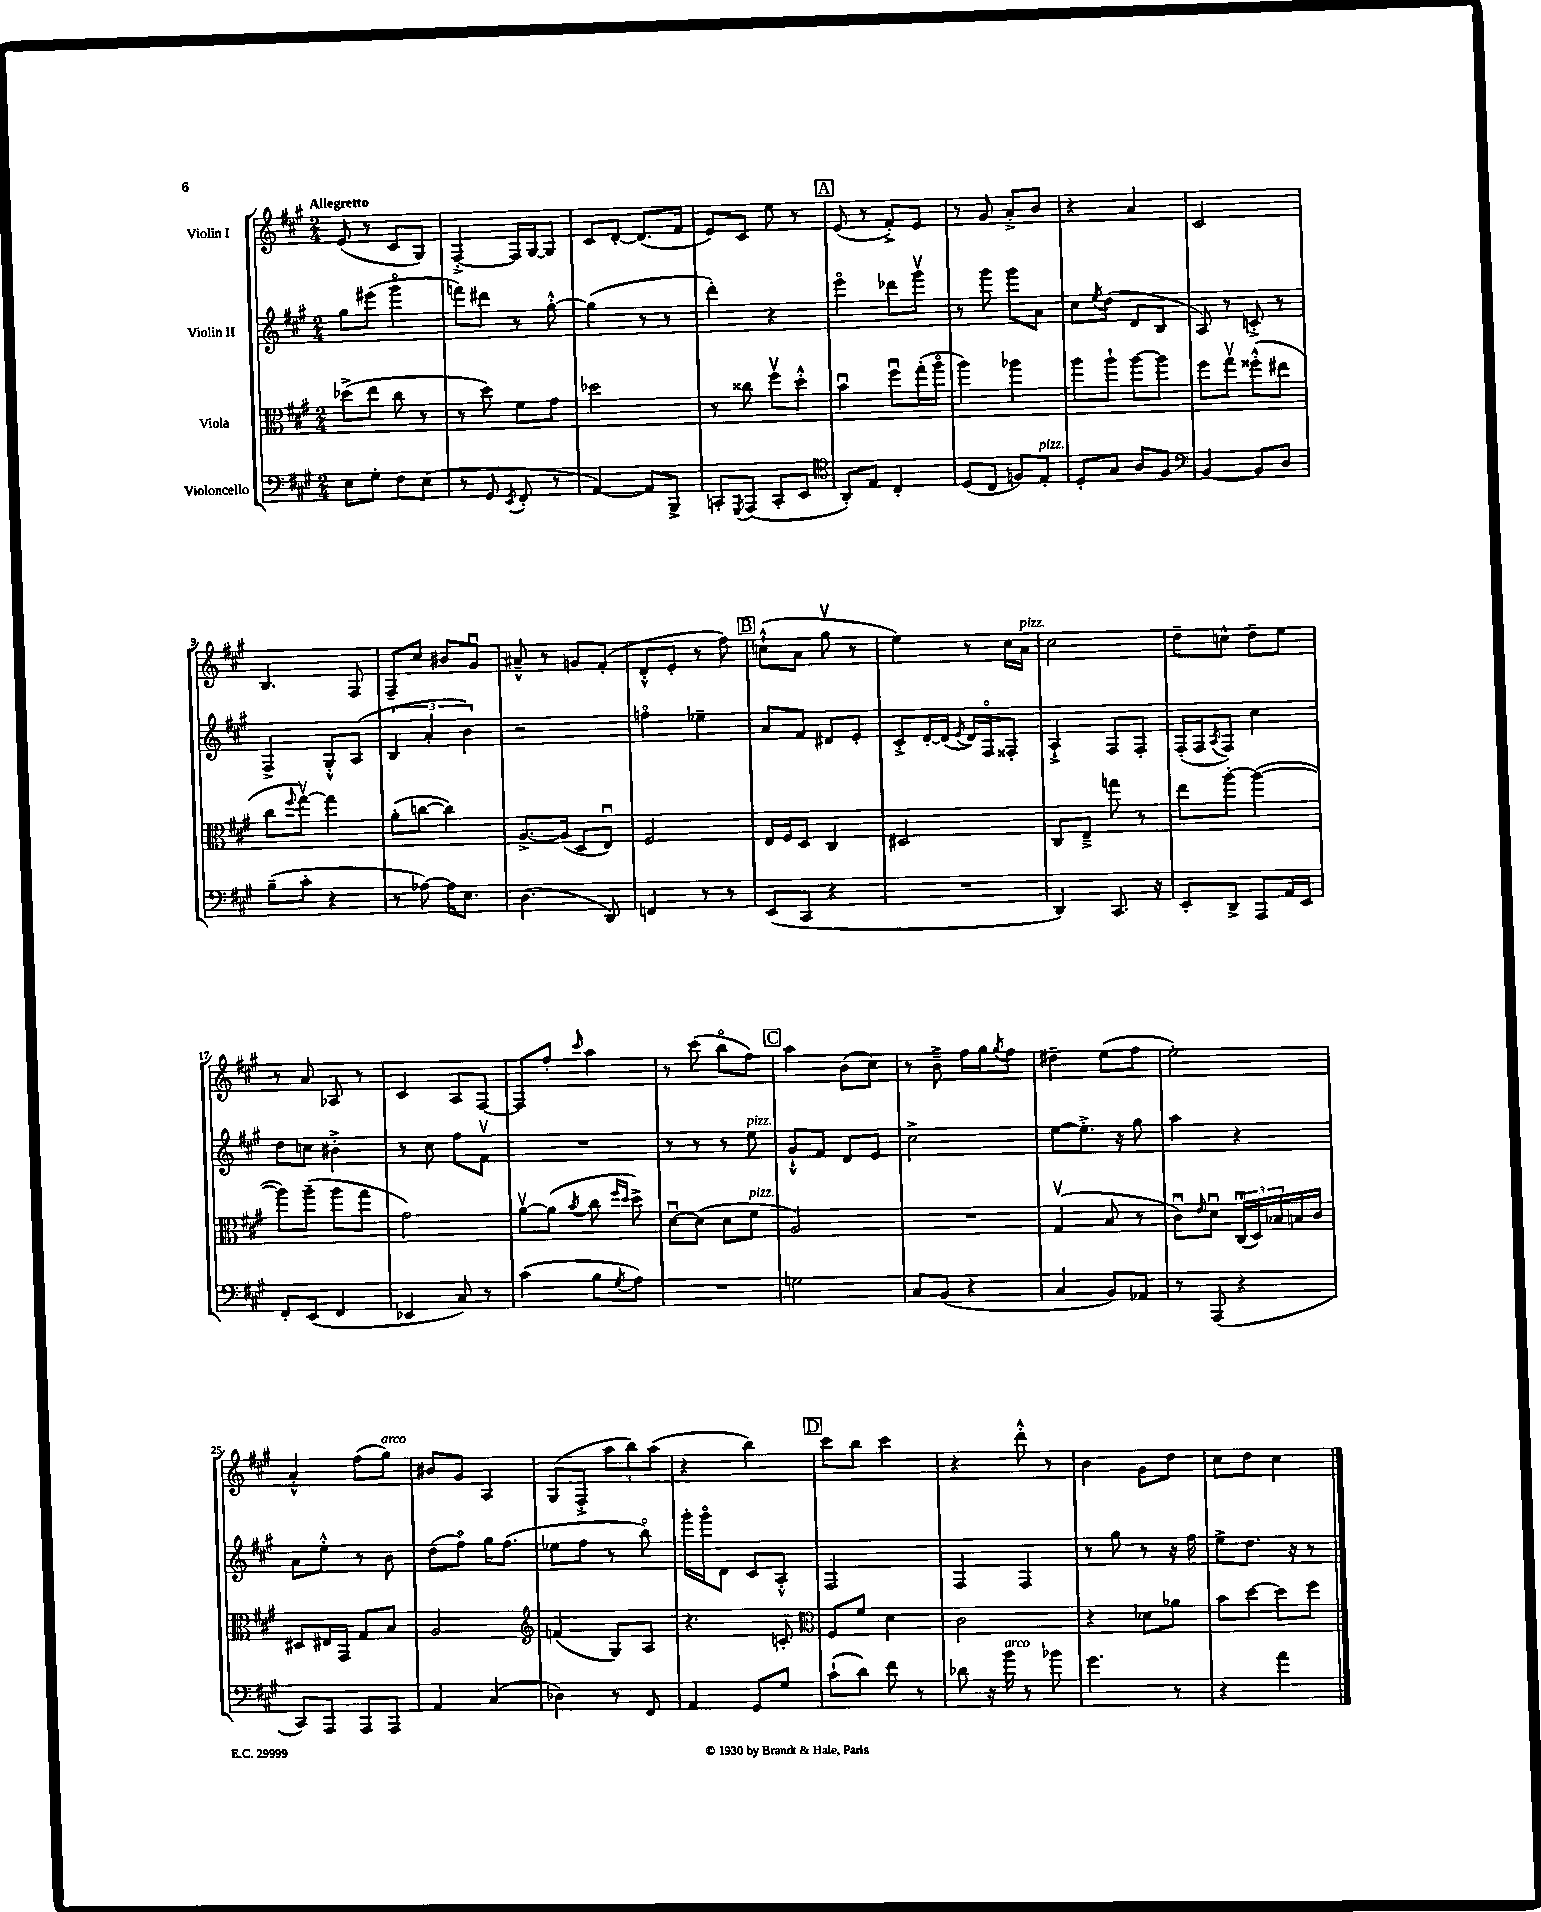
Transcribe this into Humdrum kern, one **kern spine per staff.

**kern	**kern	**kern	**kern
*staff4	*staff3	*staff2	*staff1
*clefF4	*clefC3	*clefG2	*clefG2
*k[f#c#g#]	*k[f#c#g#]	*k[f#c#g#]	*k[f#c#g#]
*M2/4	*M2/4	*M2/4	*M2/4
8E	(8dd-^	8gg#	(8e
8G#'	8ee	(8eee#	8r
8F#	8cc#	4ggg#o	8c#
(8E	8r	.	8G#)
=	=	=	=
8r	8r	8fff)	[4F#'^
8GG#	8dd)	8ddd#	.
8qEE	.	.	.
8FF#'	8f#	8r	16F#]
.	.	.	[16G#
8r	8g#	[8gg#'^^	8G#]
=	=	=	=
[4AA)	2dd-	(4gg#]	8c#
.	.	.	[8d'
8AA]	.	8r	(8.d]
8BBB^	.	8r	.
.	.	.	16f#
=	=	=	=
8CC'	8r	4ddd')	8e)
8qGGG#	.	.	.
(8AAA	8cc##	.	8c#
8CC'	8ff#v	4r	8ee
8EE	8dd'^^	.	8r
=	=	=	=
*clefC4	*	*	*
8AA')	4bu	4eeeo	(8e
8E	.	.	8r
4C#'	8ff#u	8ddd-	8f#'^)
.	(16gg#'	8ggg#v	8e
.	16aao	.	.
=	=	=	=
(8D	4aa)	8r	8r
8C#	.	8ggg#	8g#
8F)	4aa-	8ggg#	8a'^
8E'	.	8a	8b
=	=	=	=
8D'	8aa	8cc#	4r
.	.	8qee	.
8G#	8aa`	(8dd	.
8A	[8aa	8d	4a
8F#	8aa]	8B	.
=	=	=	=
*clefF4	*	*	*
[4BB	8ff#	8A)	2c#
.	8gg#v	8r	.
8BB]	(8ff##'^^	8c'^	.
8D	8ee#	8r	.
=	=	=	=
(8B~	8cc#	4F#^	4.B
.	8qqff#	.	.
8c#'	[8gg#v)	.	.
4r	4gg#]	8G#'^^	.
.	.	(8A	8F#
=	=	=	=
8r	(8a'	6B	8F#~
[8A-)	[8cc	.	8cc#
.	.	6a'	.
16A-]	4cc])	.	8b#
8.E	.	.	.
.	.	6b)	.
.	.	.	8g#u
=	=	=	=
(4.D	[8.A^	2r	8a#~^^
.	.	.	8r
.	(16A]	.	.
.	8D	.	8g
8DD)	8Eu)	.	(8f#'
=	=	=	=
4FF	2F#	4ffo	8d'^^
.	.	.	8e'
8r	.	4ee-~	8r
8r	.	.	8ff#)
=	=	=	=
(8EE	16E	8a	(8cc`^^
.	16F#	.	.
8CC#	8D	8f#	8a
4r	4C#	8d#	8gg#v
.	.	8e'	8r
=	=	=	=
2r	2D#	8c#'^	4ee)
.	.	[16d'	.
.	.	(16d]	.
.	.	8qe	.
.	.	16d)	8r
.	.	16F#o	.
.	.	8F##'	16cc#
.	.	.	16a
=	=	=	=
4DD)	8C#	4A`^	2cc#
.	8E~^	.	.
8.CC#	8gg	8F#	.
.	8r	8F#'	.
16r	.	.	.
=	=	=	=
8EE'	8ee	(16F#'	8dd~
.	.	16F#	.
.	.	8qA	.
8DD^	[8aa'	8F#)	8cc^^
8AAA	(4aa_	4cc#	8dd~
16AA	.	.	8ee
16EE	.	.	.
=	=	=	=
8FF#'	8aa])	8dd	8r
(8EE	(8aa~	8cc	8a
4FF#	8aa	4b#'^	8A-
.	8gg#	.	8r
=	=	=	=
4EE-	2g#)	8r	4c#
.	.	8cc#	.
8C#)	.	8ff#	8A
8r	.	8f#v	[8F#
=	=	=	=
(4c#	[8av	2r	8F#]
.	(8a]	.	8ff#'
.	8qb	.	16qqccc#
8B	8cc#	.	4aa
.	16qqff#	.	.
8qG#	16qqdd	.	.
8A)	8dd^)	.	.
=	=	=	=
2r	[8du	8r	8r
.	(8d]	8r	(8ccc#
.	8d	8r	8bbo
.	8f#	8ee	8ff#)
=	=	=	=
2G	2A)	8g#`^^	4aa
.	.	8f#	.
.	.	8d	(8b
.	.	8e	8cc#)
=	=	=	=
8C#	2r	2cc#^	8r
(8BB	.	.	8b~^
4r	.	.	16ff#
.	.	.	16gg#
.	.	.	8qgg#
.	.	.	8ff#
=	=	=	=
4C#	(4G#v	[8ee	4dd#~
.	.	8.ee'^]	.
8BB)	8B	.	(8ee
.	.	16r	.
8AA-	8r	8gg#	8ff#
=	=	=	=
8r	8c#u)	4aa	2ee')
.	16qqe	.	.
(8AAA	8du	.	.
4r	(24C#u	4r	.
.	24D)	.	.
.	24B-	.	.
.	16B	.	.
.	16c#	.	.
=	=	=	=
8CC#)	8D#	8a	4a'^^
8AAA	16E#	8ee'^^	.
.	16GG#	.	.
8AAA	8G#	8r	(8ff#
8AAA	8B	8b	8gg#)
=	=	=	=
4AA	2A	(8dd	8b#
.	.	8ff#o)	8g#
(4C#	.	16gg#	4A
.	.	(8.ff#	.
=	=	=	=
*	*clefG2	*	*
4D-)	(4f	8ee-	(8G#
.	.	8ff#	8F#'^
8r	8G#)	8r	12aa
.	.	.	12bb)
8FF#	8A	8bbo)	.
.	.	.	(12aa
=	=	=	=
4AA	4.r	16ggg#'	4r
.	.	16ggg#o	.
.	.	8d	.
8GG#	.	8c#	4bb)
8G#	8c'	8A'^^	.
=	=	=	=
*	*clefC3	*	*
(8c#`	8F#	2F#	8ccc#
8d)	8f#	.	8bb
8f#	4d	.	4ccc#
8r	.	.	.
=	=	=	=
8d-	2c#	4F#	4r
16r	.	.	.
16b	.	.	.
8r	.	4F#	8ddd'^^
8b-	.	.	8r
=	=	=	=
4.g#	4r	8r	4b
.	.	8gg#	.
.	8d-	8r	8g#
8r	8a-	16r	8dd
.	.	16ff#	.
=	=	=	=
4r	8b	8ee^	8cc#
.	[8dd	8.dd	8dd
4a	8dd]	.	4cc#
.	.	16r	.
.	8ff#	8r	.
==	==	==	==
*-	*-	*-	*-
